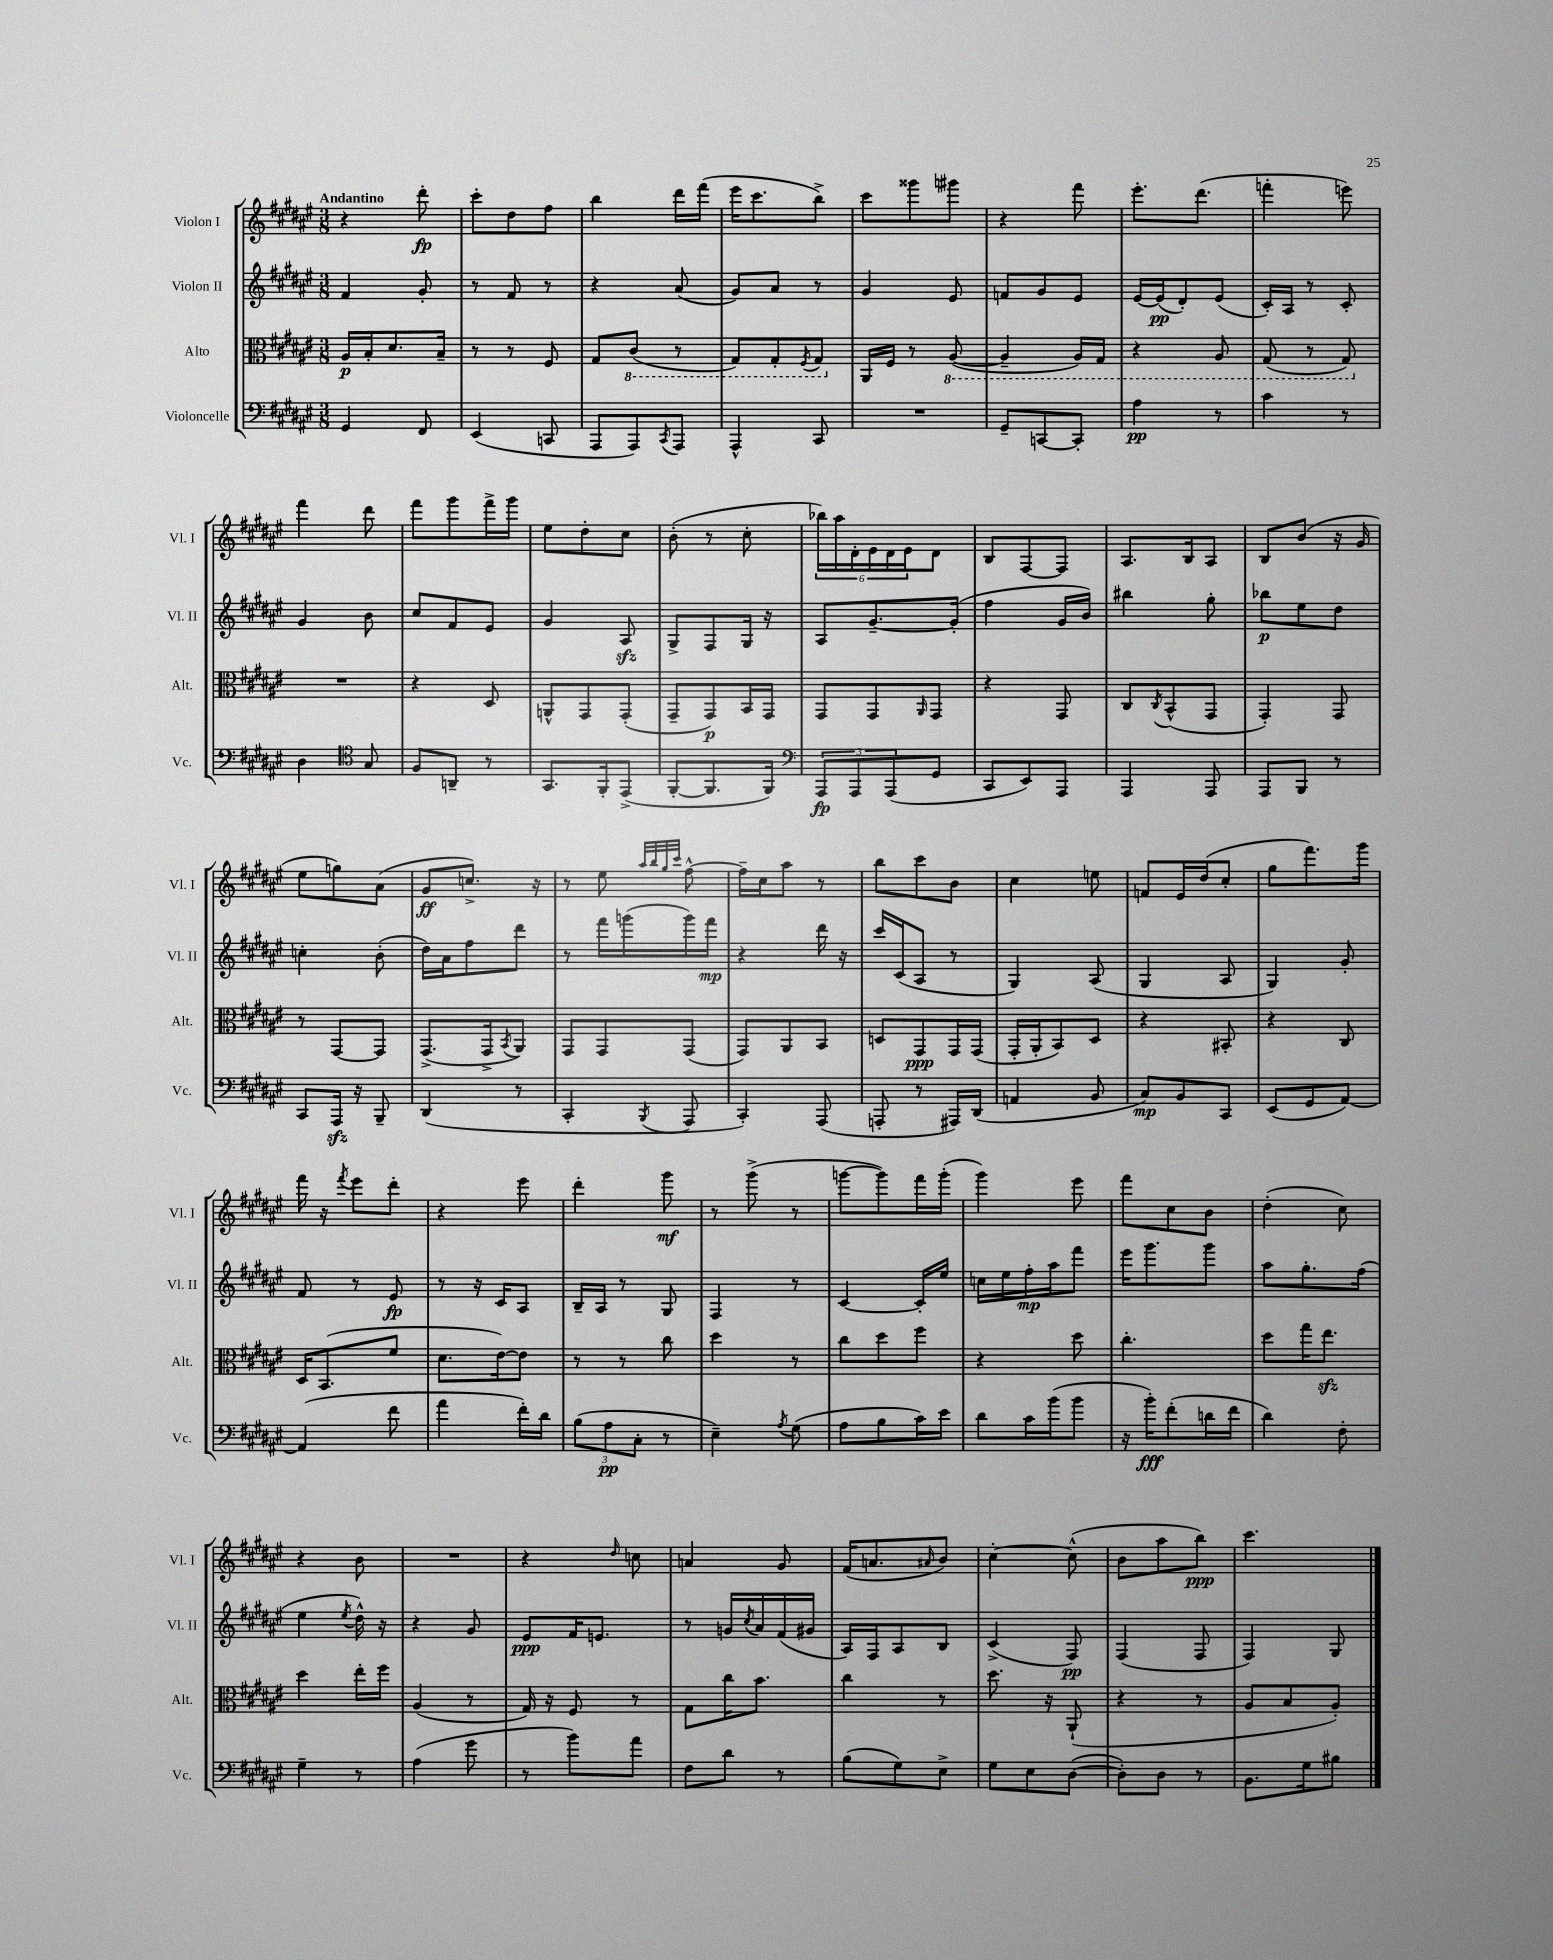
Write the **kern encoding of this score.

**kern	**kern	**kern	**kern
*staff4	*staff3	*staff2	*staff1
*clefF4	*clefC3	*clefG2	*clefG2
*k[f#c#g#d#a#e#]	*k[f#c#g#d#a#e#]	*k[f#c#g#d#a#e#]	*k[f#c#g#d#a#e#]
*M3/8	*M3/8	*M3/8	*M3/8
4GG#/	16A#/LL	4f#/	4r
.	16B'/J	.	.
.	8.d#/	.	.
8FF#/	.	8g#'/	8ddd#'\
.	16B~/Jk	.	.
=	=	=	=
(4EE#/	8r	8r	8ccc#'\L
.	8r	8f#/	8dd#\
8CC/	8F#/	8r	8ff#\J
=	=	=	=
8AAA#/L	8G#/L	4r	4bb\
8AAA#/)	(8C#/J	.	.
8qCC#/	.	.	.
8AAA#/J	8r	(8a#/	16ddd#\LL
.	.	.	(16fff#\JJ
=	=	=	=
4AAA#^^/	8GG#/L)	8g#/L)	16eee#\LK
.	.	.	8.ccc#\
.	8GG#'/	8a#/J	.
.	8qFF#/	.	.
8CC#/	8GG#/J	8r	8bb^\J)
=	=	=	=
4.r	16AA#/LL	4g#/	8ccc#\L
.	16F#/JJ	.	.
.	8r	.	8ggg##\
.	([8AA#/	8e#/	8ggg#\J
=	=	=	=
8GG#~/L	4AA#~/]	8f/L	4r
[8CC/	.	8g#/	.
8CC'/]J	16AA#/LL)	8e#/J	8fff#\
.	16GG#/JJ	.	.
=	=	=	=
4A#\	4r	[16e#/LL	8.eee#'\L
.	.	(16e#/]J	.
.	.	8d#'/)	.
.	.	.	(8.ddd#\J
8r	8AA#/	(8e#/J	.
=	=	=	=
4c#\	(8GG#/	16c#'/LL)	4fff'\
.	.	16A#/JJ	.
.	8r	8r	.
8r	8GG#/)	8c#'/	8eee\)
=	=	=	=
4D#\	4.r	4g#/	4fff#\
*clefC4	*	*	*
8G#/	.	8b\	8ddd#\
=	=	=	=
8F#/L	4r	8cc#/L	8fff#\L
8AA~/J	.	8f#/	8ggg#\
8r	8D#/	8e#/J	16fff#^\L
.	.	.	16ggg#\JJ
=	=	=	=
8.GG#/L	8AA^^/L	4g#/	8ee#\L
.	8GG#/	.	8dd#'\
16FF#'/k	.	.	.
(8EE#^/J	(8GG#'/J	8A#/	8cc#\J
=	=	=	=
[8FF#'/L	8GG#~/L	8G#^/L	(8b'\
8.FF#/]	8GG#/)	8F#/	8r
.	16BB/L	16G#/Jk	8cc#'\
16FF#/Jk)	16GG#/JJ	16r	.
=	=	=	=
*clefF4	*	*	*
12AAA#/L	8GG#/L	8A#/L	24bb-\LL)
.	.	.	24aa#\
12AAA#/	.	.	24d#'\
.	8GG#/	[8.g#~/	24e#\
(12AAA#/	.	.	24d#\
.	.	.	24e#\J
.	16qqAA#/	.	.
8GG#/J	8GG#/J	.	8d#\J
.	.	(16g#'/]Jk	.
=	=	=	=
8CC#/L	4r	4ff#\	8B/L
8EE#/)	.	.	[8F#/
8AAA#/J	8GG#/	16g#/LL	8F#/]J
.	.	16b/JJ)	.
=	=	=	=
4AAA#/	8C#/L	4bb#\	8.A#/L
.	8qC#/	.	.
.	(8BB^^/	.	.
.	.	.	16B/k
8AAA#/	8GG#/J	8gg#'\	8A#/J
=	=	=	=
8AAA#/L	4GG#'/)	8bb-\L	8B/L
8BBB/J	.	8ee#\	(8b/J
8r	8GG#/	8dd#\J	16r
.	.	.	16g#/
=	=	=	=
8CC#/L	8r	4cc'\	8ee#\L
16AAA#/Jk	[8GG#/L	.	8gg\)
16r	.	.	.
8BBB~/	8GG#/]J	(8b'\	(8a#\J
=	=	=	=
(4DD#/	(8.GG#^/L	16dd#\LL)	8g#/L
.	.	16a#\J	.
.	.	8ff#\	8.cc^/J)
.	16GG#^/k	.	.
.	8qBB/	.	.
8r	8AA#/J)	8ddd#\J	.
.	.	.	16r
=	=	=	=
4CC#'/	8GG#/L	8r	8r
.	8GG#/	16fff#\LL	8ee#\
.	.	(16ggg\	.
.	.	.	32qqaa#/LLL
.	.	.	32qqbb/
.	.	.	32qqgg#/
8qBBB/	.	.	32qqccc#/JJJ
8AAA#/	(8GG#/J	16ggg\)	[8ff#^^\
.	.	16fff#\JJ	.
=	=	=	=
4CC#'/)	8GG#/L)	4r	16ff#~\]LL
.	.	.	16cc#\J
.	8AA#/	.	8aa#\J
(8AAA#/	8BB/J	16ddd#\	8r
.	.	16r	.
=	=	=	=
8AAA'/	8D/L	16ccc#/LL	8bb\L
.	.	(16c#/J	.
8r	8GG#/	8A#/J	8ccc#\
16AAA#/LL)	16GG#/L	8r	8b\J
(16DD#/JJ	(16GG#/JJ	.	.
=	=	=	=
4AA/	16GG#'/LL	4G#/)	4cc#\
.	16AA#'/J	.	.
.	8BB/)	.	.
8BB/	8D#/J	(8A#/	8ee\
=	=	=	=
8C#/L)	4r	4G#/	8f/L
8BB/	.	.	16e#/L
.	.	.	(16dd#/J
8CC#/J	8BB#'/	8A#/	8cc#'/J
=	=	=	=
(8EE#/L	4r	4G#/)	8gg#\L
8GG#/	.	.	8.fff#\)
[8AA#/J)	8C#/	8g#'/	.
.	.	.	16ggg#\Jk
=	=	=	=
(4AA#/]	16D#/LK	8f#/	16fff#\
.	(8.BB/	.	16r
.	.	.	8qfff#/
.	.	8r	8eee#\L
8f#\	8f#/J	8e#/	8ddd#'\J
=	=	=	=
4a#\	8.d#\L	8r	4r
.	.	16r	.
.	[16e#\k)	16c#/LK	.
16f#'\LL)	8e#\]J	8A#/J	8eee#\
16d#\JJ	.	.	.
=	=	=	=
(12B\L	8r	16B~/LL	4ddd#'\
.	.	16A#/JJ	.
12A#\	.	.	.
.	8r	8r	.
12C#'\J	.	.	.
8r	8cc#\	8G#/	8ggg#\
=	=	=	=
4E#~\)	4dd#\	4F#/	8r
.	.	.	(8ggg#^\
8qA#/	.	.	.
(8G#\	8r	8r	8r
=	=	=	=
8A#\L	8cc#\L	[4c#/	[8ggg\L
8B\	8dd#\	.	8ggg\])
16c#\L)	8ff#\J	16c#'/]LL	16fff#\L
16e#\JJ	.	16ee#/JJ	(16ggg'\JJ
=	=	=	=
8d#\L	4r	16cc\LL	4ggg#\)
.	.	16ee#\	.
16c#\L	.	16ff#'\	.
(16b\J	.	16aa#\J	.
8b\J	8dd#\	8fff#\J	8eee#\
=	=	=	=
16r	4.cc#'\	16eee#\LK	8fff#\L
16b'\LK)	.	8.ggg#\	.
(8f#'\	.	.	8cc#\
16d\L	.	8ggg#\J	8b\J
16f#\JJ	.	.	.
=	=	=	=
4d#\)	8dd#\L	8aa#\L	(4dd#'\
.	16gg#\K	8.gg#'\	.
.	8.ee#\J	.	.
8F#'\	.	.	8cc#\)
.	.	(16ff#\Jk	.
=	=	=	=
4G#~\	4dd#\	4ee#\	4r
.	.	8qee#/	.
8r	16ee#'\LL	16dd#^^\)	8b\
.	16ff#\JJ	16r	.
=	=	=	=
(4A#\	(4A#/	4r	4.r
8g#\	8r	8g#/	.
=	=	=	=
8r	16G#/)	8e#/L	4r
.	16r	.	.
8b\L)	8F#/	16f#/K	.
.	.	8.e/J	.
.	.	.	16qqdd#/
8a#\J	8r	.	8cc\
=	=	=	=
8F#\L	8G#\L	8r	4a/
8d#\J	16cc#\K	16g/LL	.
.	.	8qcc#/	.
.	8.b\J	16a#/	.
8r	.	(16f#/	8g#/
.	.	16g#/JJ	.
=	=	=	=
(8B\L	4cc#\	16A#/LL)	(16f#/LK
.	.	16F#/J	8.a/
8G#\)	.	8A#/	.
.	.	.	16qqa#/
8E#^\J	8r	8B/J	8b/J)
=	=	=	=
8G#\L	8.dd#\	(4c#^/	[4cc#'\
8E#\	.	.	.
.	16r	.	.
([8D#\J	(8AA#`/	8F#/)	(8cc#^^\]
=	=	=	=
8D#'\]L)	4r	(4F#/	8b\L
8D#\J	.	.	8aa#\
8r	8r	8F#/	8bb\J)
=	=	=	=
8.BB\L	8A#/L	4F#/)	4.ccc#\
.	8B/	.	.
16G#\k	.	.	.
8B#\J	8A#'/J)	8G#/	.
==	==	==	==
*-	*-	*-	*-
